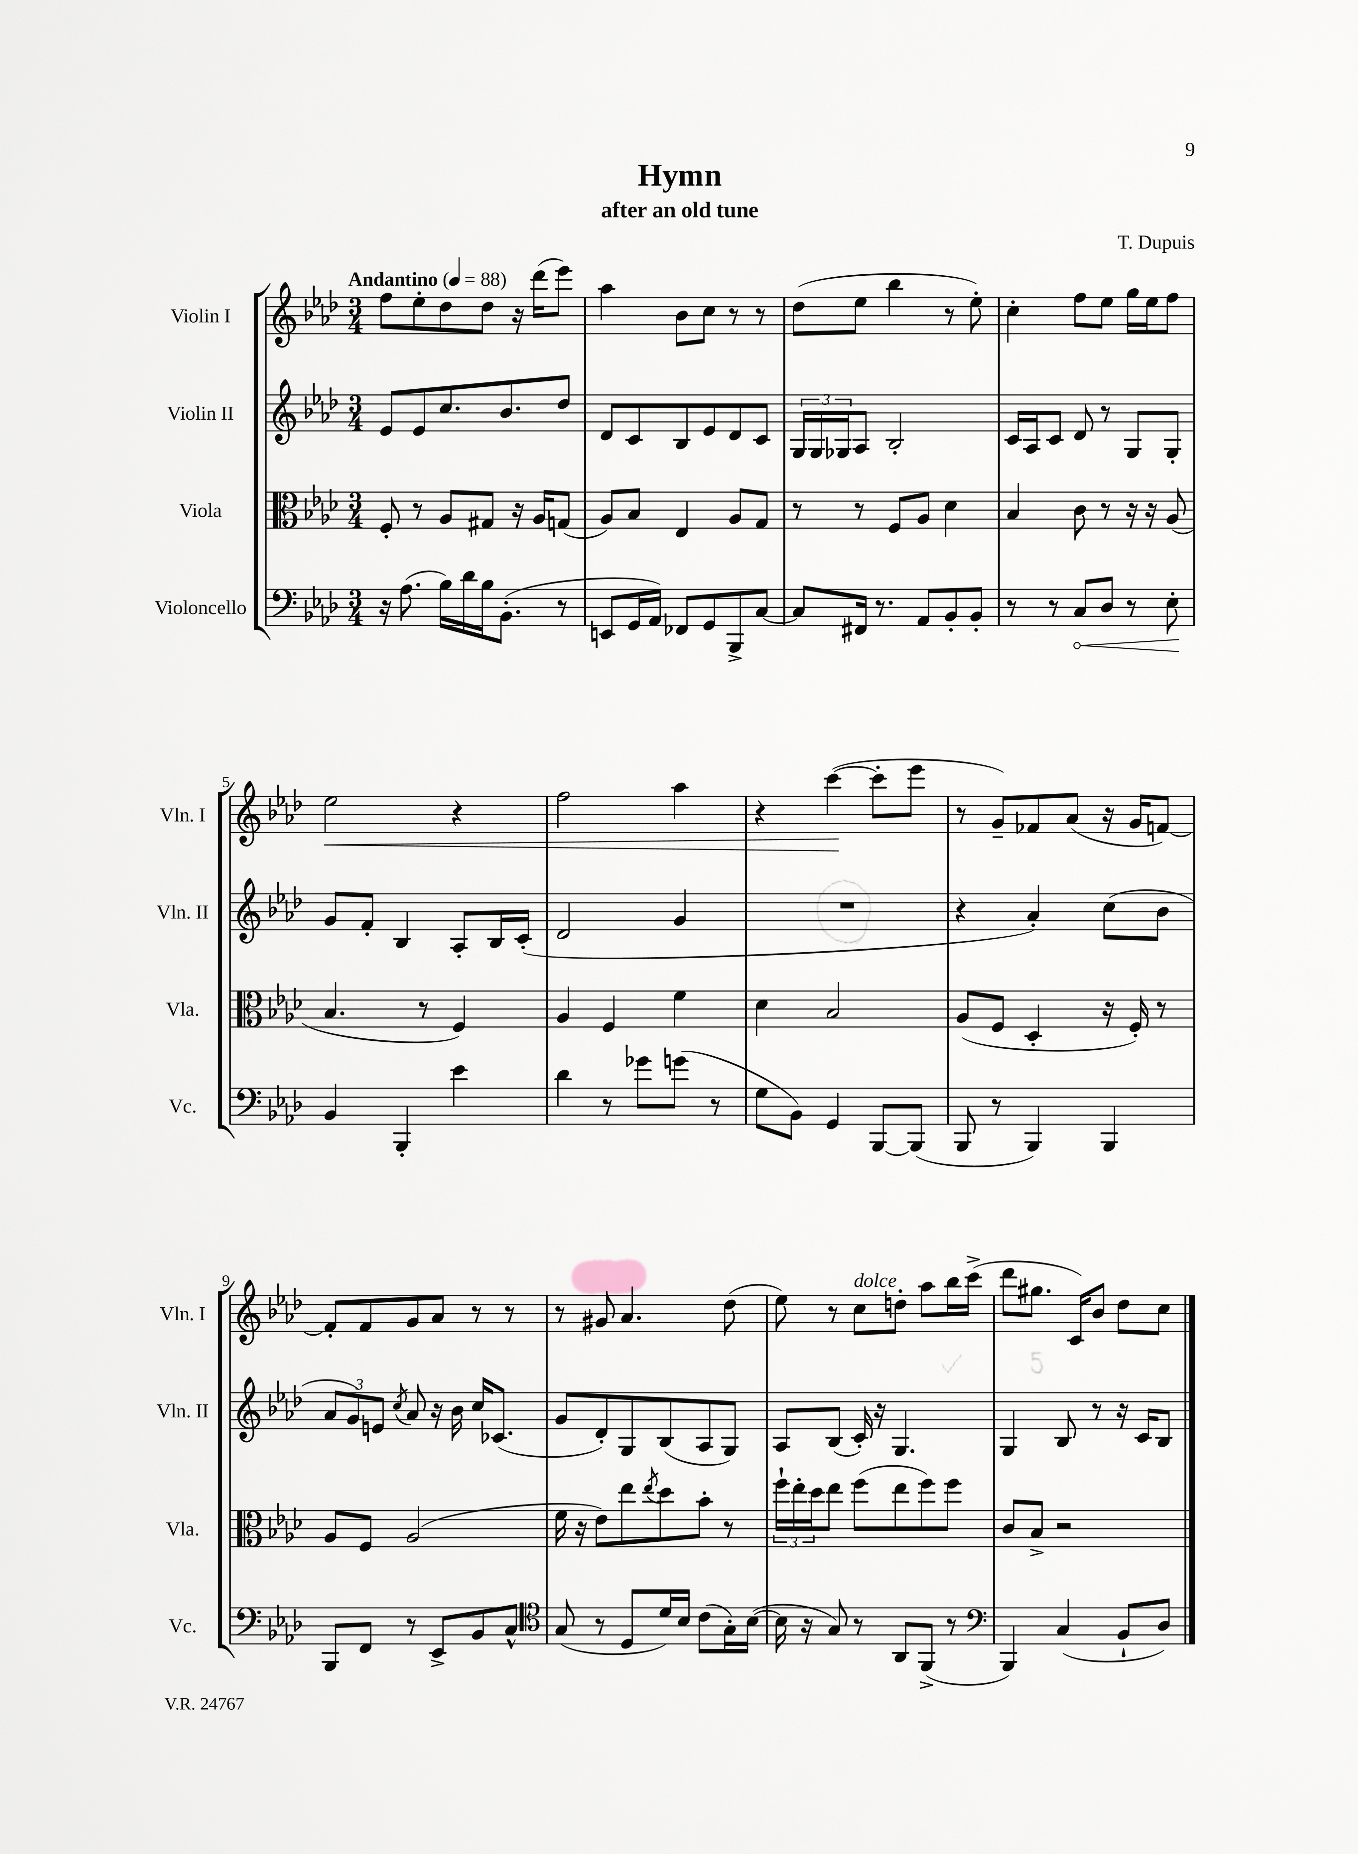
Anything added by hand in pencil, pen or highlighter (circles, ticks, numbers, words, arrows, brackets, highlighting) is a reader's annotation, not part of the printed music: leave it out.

**kern	**kern	**kern	**kern
*staff4	*staff3	*staff2	*staff1
*clefF4	*clefC3	*clefG2	*clefG2
*k[b-e-a-d-]	*k[b-e-a-d-]	*k[b-e-a-d-]	*k[b-e-a-d-]
*M3/4	*M3/4	*M3/4	*M3/4
*MM88	*MM88	*MM88	*MM88
16r	8F'/	8e-/L	8ff\L
(8.A-\	.	.	.
.	8r	8e-/	8ee-'\
16B-\LL)	8A-/L	8.cc/	8dd-\
16d-\	.	.	.
16B-\J	8G#/J	.	8dd-\J
(8.BB-'\J	.	8.b-/	.
.	16r	.	16r
.	16A-/LK	.	(16ddd-\LK
8r	(8G/J	8dd-/J	8eee-\J)
=	=	=	=
8EE/L	8A-/L)	8d-/L	4aa-\
16GG/L	8B-/J	8c/	.
16AA-/JJ)	.	.	.
8FF-/L	4E-/	8B-/	8b-\L
8GG/	.	8e-/	8cc\J
8BBB-^/	8A-/L	8d-/	8r
[8C/J	8G/J	8c/J	8r
=	=	=	=
8C/]L	8r	24G/LL	(8dd-\L
.	.	24G/	.
.	.	24G-/J	.
16FF#/Jk	8r	8A-/J	8ee-\J
8.r	.	.	.
.	8F/L	2B-'/	4bb-\
8AA-/L	8A-/J	.	.
8BB-'/	4d-\	.	8r
8BB-'/J	.	.	8ee-'\)
=	=	=	=
8r	4B-/	16c/LL	4cc'\
.	.	16A-/J	.
8r	.	8c/J	.
8C/L	8c\	8d-/	8ff\L
8D-/J	8r	8r	8ee-\J
8r	16r	8G/L	16gg\LL
.	16r	.	16ee-\J
8E-'\	(8A-/	8G'/J	8ff\J
=	=	=	=
4BB-/	4.B-/	8g/L	2ee-\
.	.	8f'/J	.
4BBB-'/	.	4B-/	.
.	8r	.	.
4e-\	4F/)	8A-'/L	4r
.	.	16B-/L	.
.	.	(16c'/JJ	.
=	=	=	=
4d-\	4A-/	2d-/	2ff\
8r	4F/	.	.
8g-\L	.	.	.
(8g\J	4f\	4g/	4aa-\
8r	.	.	.
=	=	=	=
8G\L	4d-\	2.r	4r
8BB-\J)	.	.	.
4GG/	2B-/	.	([4ccc\
[8BBB-/L	.	.	8ccc'\]L
(8BBB-/]J	.	.	8eee-\J
=	=	=	=
8BBB-/	(8A-/L	4r	8r
8r	8F/J	.	8g~/L)
4BBB-/)	4D-'/	4a-'/)	8f-/
.	.	.	(8a-/J
4BBB-/	16r	(8cc\L	16r
.	16F'/)	.	16g/LK
.	8r	8b-\J	[8f/J)
=	=	=	=
8BBB-/L	8A-/L	12a-/L	8f'/]L
.	.	12g/)	.
8FF/J	8F/J	.	8f/
.	.	12e/J	.
.	.	8qcc/	.
8r	(2A-/	8a-/	8g/
8EE-^/L	.	16r	8a-/J
.	.	16b-\	.
8BB-/	.	16cc/LK	8r
.	.	(8.c-/J	.
8C^^/J	.	.	8r
=	=	=	=
*clefC4	*	*	*
(8G/	16f\	8g/L	8r
.	16r	.	.
8r	8e-\L)	8d-'/)	8g#/
8D-/L	8ee-\	8G/	4.a-/
.	8qee-/	.	.
16d-/L)	8dd-\	(8B-/	.
16B-/JJ	.	.	.
(8c\L	8b-'\J	8A-/	.
16G'\L)	8r	8G/J)	(8dd-\
([16B-\JJ	.	.	.
=	=	=	=
16B-\]	24ff`\LL	8A-/L	8ee-\)
.	24ee-'\	.	.
16r	.	.	.
.	24dd-\J	.	.
8G/)	8ee-\J	(8B-/J	8r
8r	(8ff\L	16c'/)	8cc\L
.	.	16r	.
8AA-/L	8ee-\	4.G/	8dd'\J
(8FF^/J	8ff\)	.	8aa-\L
8r	8ff\J	.	16bb-\L
.	.	.	(16ccc^\JJ
=	=	=	=
*clefF4	*	*	*
4BBB-/)	8c/L	4G/	8ddd-\L
.	8B-^/J	.	8.gg#\J
(4C/	2r	8B-/	.
.	.	.	16c/LK)
.	.	8r	8b-/J
8BB-`/L	.	16r	8dd-\L
.	.	16c/LK	.
8D-/J)	.	8B-/J	8cc\J
==	==	==	==
*-	*-	*-	*-
